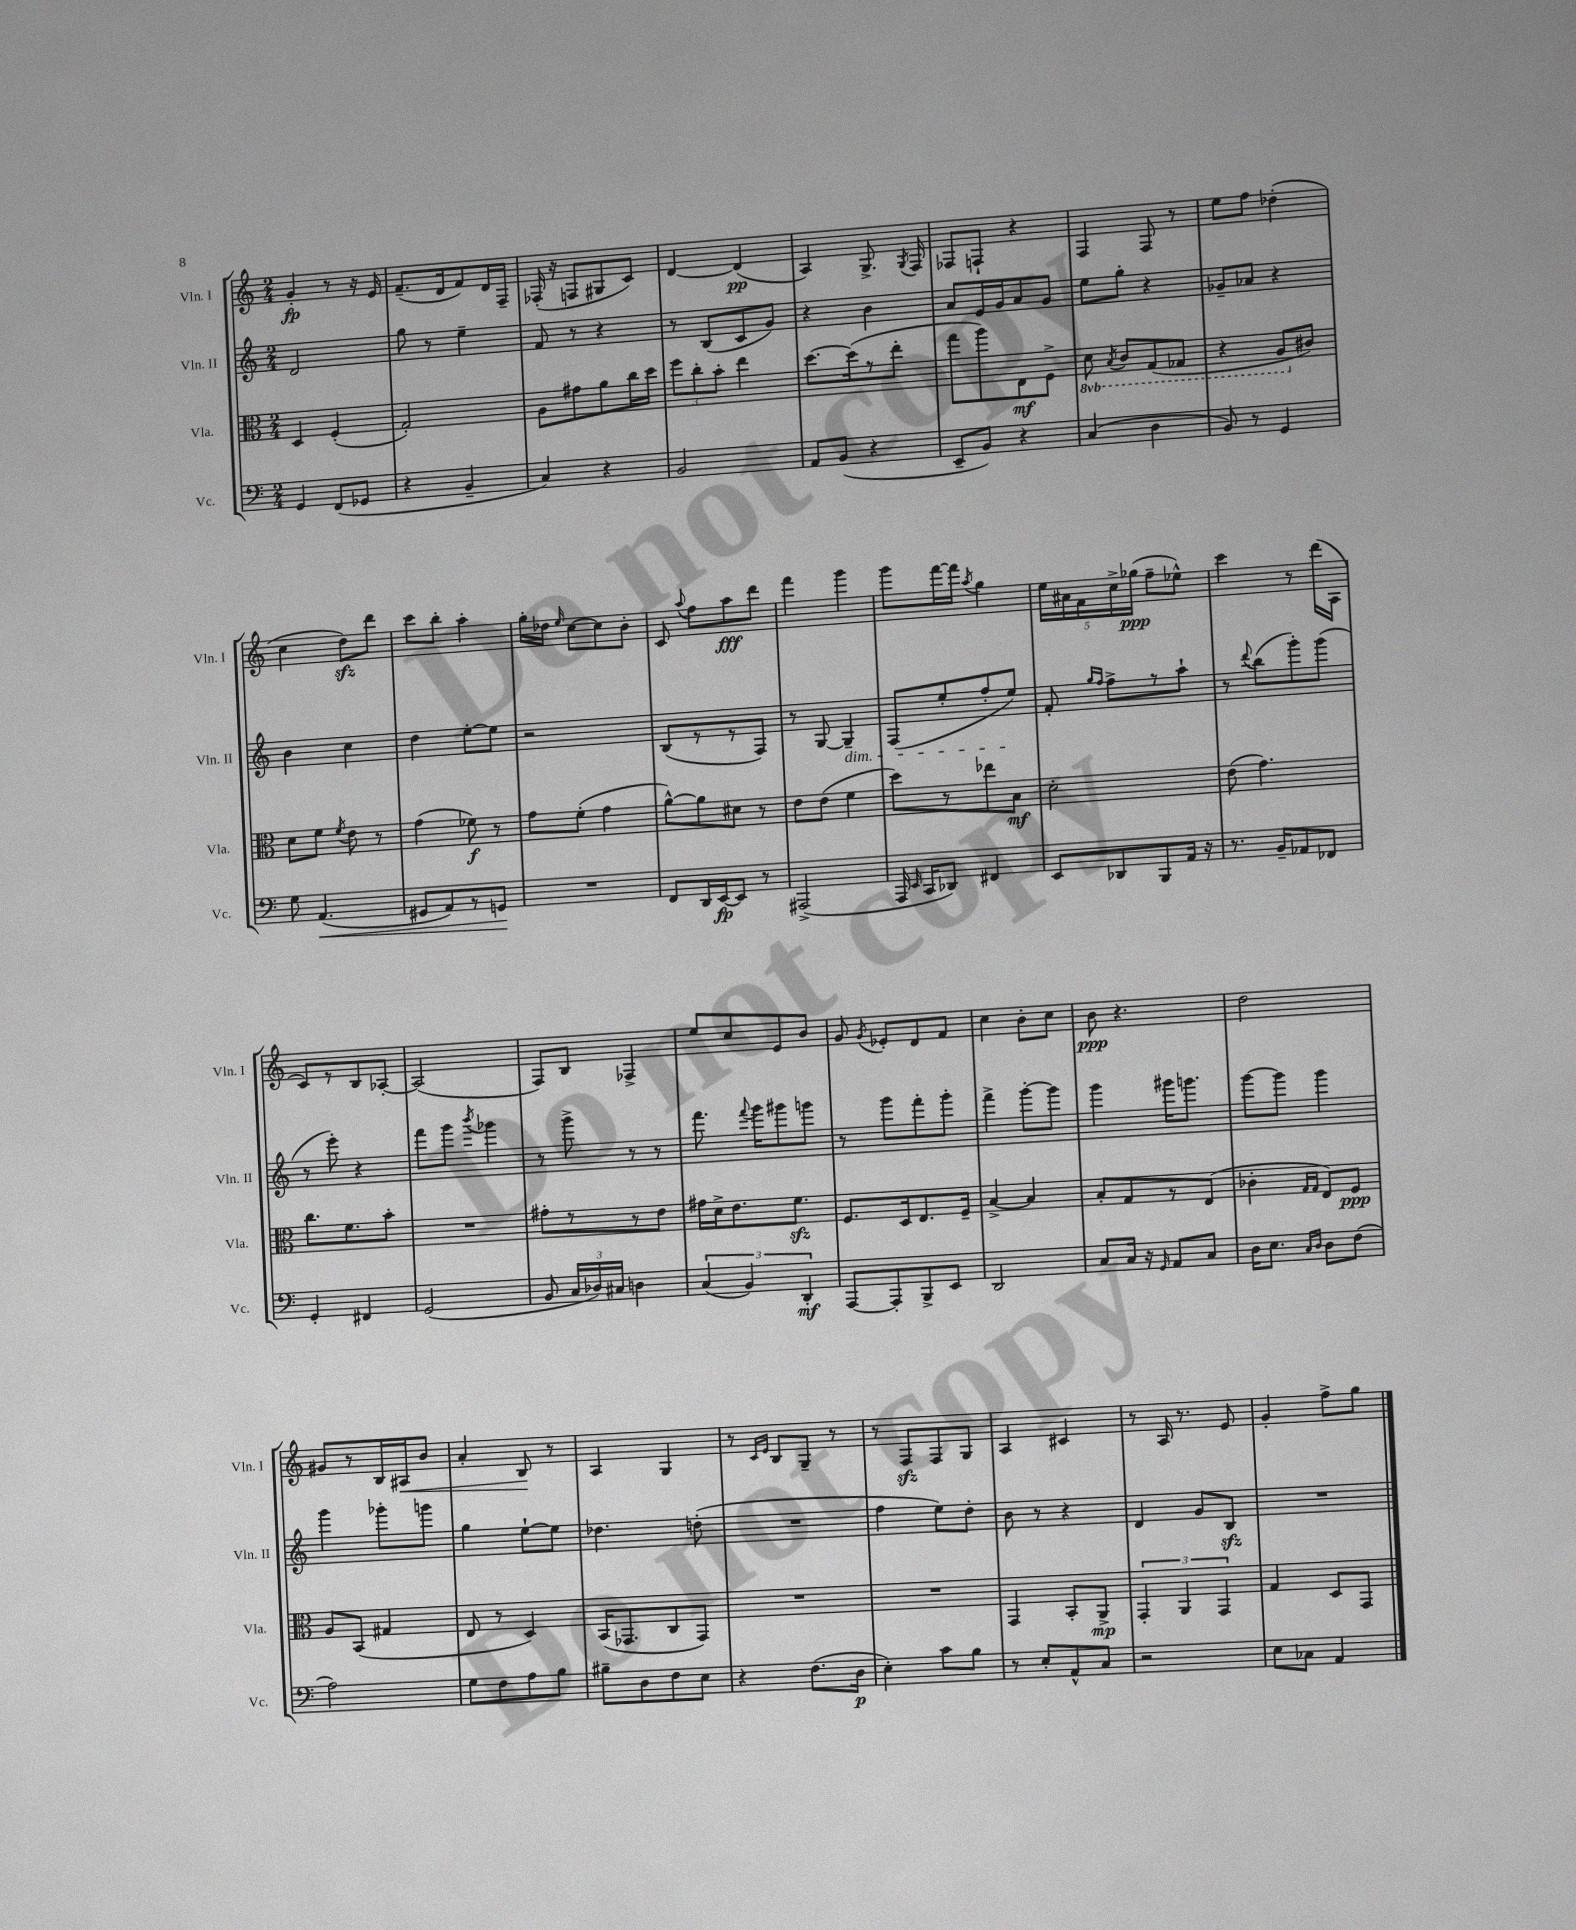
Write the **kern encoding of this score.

**kern	**dynam	**kern	**dynam	**kern	**kern	**dynam
*part4	*part4	*part3	*part3	*part2	*part1	*part1
*staff4	*staff4	*staff3	*staff3	*staff2	*staff1	*staff1
*I"Vc.	*	*I"Vla.	*	*I"Vln. II	*I"Vln. I	*
*I'Vc.	*	*I'Vla.	*	*I'Vln. II	*I'Vln. I	*
*clefF4	*	*clefC3	*	*clefG2	*clefG2	*
*k[]	*	*k[]	*	*k[]	*k[]	*
*M2/4	*	*M2/4	*	*M2/4	*M2/4	*
=50	=50	=50	=50	=50	=50	=50
4GG/	.	4D/	.	2d/	4g'/	fp
(8FF/L	.	(4F'/	.	.	8r	.
8GG-X/J	.	.	.	.	16r	.
.	.	.	.	.	16e/	.
=51	=51	=51	=51	=51	=51	=51
4r	.	2G'/)	.	8gg\	(8.f~/L	.
.	.	.	.	8r	.	.
.	.	.	.	.	16d/k	.
4BB~/	.	.	.	4ee~\	8f/)	.
.	.	.	.	.	16d/L	.
.	.	.	.	.	16F~/JJ	.
=52	=52	=52	=52	=52	=52	=52
4C/)	.	8A\L	.	8f/	(16F-X'/	.
.	.	.	.	.	16r	.
.	.	8g#X\	.	8r	8Fn/L	.
4r	.	8a\	.	4r	8G#X/	.
.	.	16cc\L	.	.	8c/J)	.
.	.	16dd\JJ	.	.	.	.
=53	=53	=53	=53	=53	=53	=53
2BB/	.	12ff\L	.	8r	[4d/	.
.	.	12cc'\	.	.	.	.
.	.	.	.	(8B/L	.	.
.	.	12b'\J	.	.	.	.
.	.	4ee\	.	8c/	(4d/]	pp
.	.	.	.	8g/J)	.	.
=54	=54	=54	=54	=54	=54	=54
8AA/L	.	[8.dd\L	.	4r	4A/)	.
(8BB/J	.	.	.	.	.	.
.	.	(16dd\k]	.	.	.	.
4r	.	8r	.	4b\	8.G^/	.
.	.	8ee'\J	.	.	.	.
.	.	.	.	.	8qG/	.
.	.	.	.	.	16F/	.
=55	=55	=55	=55	=55	=55	=55
8EE~/L	.	8gg\L	.	8a/L	8F-X/L	.
8BB/J)	.	8aa\)	.	16e/L	8Fn`/J	.
.	.	.	.	16g/J	.	.
4r	.	8E\	mf	8a/	4r	.
.	.	8F^\J	.	8g/J	.	.
=56	=56	=56	=56	=56	=56	=56
*	*	*8ba	*	*	*	*
(4C/	.	8D\	.	8ee\L	4F/	.
.	.	8qBB/	.	.	.	.
.	.	8C/L	.	8gg'\J	.	.
4D\	.	(8GG/	.	4r	8F/	.
.	.	8GG-X/J	.	.	8r	.
=57	=57	=57	=57	=57	=57	=57
8BB/)	.	4r	.	8g-X~/L	8ee\L	.
8r	.	.	.	8a-X/J	8ff\J	.
4GG/	.	8AA/L	.	4r	(4dd-X'\	.
*	*	*X8ba	*	*	*	*
.	.	8c#X/J)	.	.	.	.
!!LO:LB:g=z
=58	=58	=58	=58	=58	=58	=58
8G\	.	8d\L	.	4b\	4cc\	.
!	!LO:HP:b	!	!	!	!	!
(4.AA/	<	8f\J	.	.	.	.
.	.	8qf/	.	.	.	.
.	.	8e\	.	4cc\	8ddzz\L)	.
.	.	8r	.	.	8ddd\J	.
=59	=59	=59	=59	=59	=59	=59
8GG#X/L	.	(4g\	.	4dd\	8ccc\L	.
8AA/)	.	.	.	.	8bb'\J	.
8r	.	8f-X\)	f	[8ee'\L	4aa'\	.
8GGn/J	.	8r	.	8ee\J]	.	.
.	[	.	.	.	.	.
=60	=60	=60	=60	=60	=60	=60
2r	.	8g\L	.	2r	16gg'\LL	.
.	.	.	.	.	16dd-X\JJ	.
.	.	.	.	.	16qqee/	.
.	.	(8f'\J	.	.	[8cc\L	.
.	.	4g\	.	.	8cc\]	.
.	.	.	.	.	8b'\J	.
=61	=61	=61	=61	=61	=61	=61
8FF/L	.	[8a^^\L)	.	(8B/L	8c/	.
.	.	.	.	.	8qqaa/	.
16DD/L	.	8a\]	.	8r	8ff\L	.
[16EE/J	fp	.	.	.	.	.
8EE/J]	.	8d#X\J	.	8r	8aa\	fff
8r	.	8r	.	8F/J)	8ddd\J	.
=62	=62	=62	=62	=62	=62	=62
(2AAA#X^/	.	8e\L	.	8r	4fff\	.
.	.	(8e\J	.	[8G/	.	.
!	!	!	!	!LO:TX:b:i:t=dim.	!	!
.	.	4f\	.	4G~/]	4ggg\	.
=63	=63	=63	=63	=63	=63	=63
16AAA/	.	8dd\L)	.	(8F/L	8ggg\L	.
16qqEE/	.	.	.	.	.	.
16CC/KL	.	.	.	.	.	.
8DD-X/J)	.	8r	.	8ee'/	[16fff\L	.
.	.	.	.	.	16fff\JJ]	.
.	.	.	.	.	8qaa/	.
4FF#X/	.	8ee-X\	.	8ff'/	4gg\	.
.	.	8B\J	mf	8ee/J)	.	.
=64	=64	=64	=64	=64	=64	=64
8EE/L	.	2d'\	.	8f'/	20ee\LL	.
.	.	.	.	.	20a#X\	.
.	.	.	.	.	20f\	.
.	.	.	.	16qqgg/LL	.	.
.	.	.	.	16qqff/JJ	.	.
8DD-X/	.	.	.	8ff^\L	.	.
.	.	.	.	.	20cc^\	.
.	.	.	.	.	(20gg-X\JJ	ppp
8BBB/	.	.	.	8r	8ff~\L	.
16AA/Jk	.	.	.	8aa`\J	8ee-X^^\J)	.
16r	.	.	.	.	.	.
=65	=65	=65	=65	=65	=65	=65
8.r	.	(8e\	.	8r	4ccc\	.
.	.	.	.	8qqddd/	.	.
.	.	4.g\)	.	(8bb\L	.	.
16BB~/KL	.	.	.	.	.	.
8AA-X/	.	.	.	8ggg'\)	8r	.
8FF-X/J	.	.	.	(8ggg\J	(16ddd\LL	.
.	.	.	.	.	16A\JJ	.
!!LO:LB:g=z
=66	=66	=66	=66	=66	=66	=66
4GG'/	.	8.cc\L	.	8r	8c/L)	.
.	.	.	.	8eee'\)	8r	.
.	.	8.f\	.	.	.	.
4FF#X/	.	.	.	4r	8B/	.
.	.	8b'\J	.	.	[8A-X'/J	.
=67	=67	=67	=67	=67	=67	=67
(2GG/	.	2r	.	8fff\L	(2A-/]	.
.	.	.	.	8ggg\J	.	.
.	.	.	.	8qbbb/	.	.
.	.	.	.	4ggg-X\	.	.
=68	=68	=68	=68	=68	=68	=68
8BB/	.	8g#X'\L	.	8r	8F/L)	.
24C/LL	.	8r	.	8ggg^\	8B/J	.
24D-X/)	.	.	.	.	.	.
24C#X/JJ	.	.	.	.	.	.
4Dn\	.	8r	.	8r	4F-X^/	.
.	.	8e\J	.	8r	.	.
=69	=69	=69	=69	=69	=69	=69
(6C/	.	16g#X\LL	.	8.fff\	8ee/L	.
.	.	16d^\J	.	.	.	.
.	.	8.e\	.	.	8cc/	.
6BB/)	.	.	.	.	.	.
.	.	.	.	8qqfff/	.	.
.	.	.	.	16ggg\KL	.	.
.	.	.	.	8ggg#X\	8e/	.
.	.	8.fzz\J	.	.	.	.
6DD'/	mf	.	.	.	.	.
.	.	.	.	8gggn\J	8b/J	.
=70	=70	=70	=70	=70	=70	=70
[8AAA/L	.	8.F/L	.	8r	8g/	.
.	.	.	.	.	8qg/	.
8AAA'/]	.	.	.	8ggg\L	8e-X'/L	.
.	.	16D/k	.	.	.	.
8BBB^/	.	8.E/	.	8fff'\	8d/	.
8EE/J	.	.	.	8ggg'\J	8f/J	.
.	.	16F~/Jk	.	.	.	.
=71	=71	=71	=71	=71	=71	=71
2DD/	.	[4B^/	.	4fff^\	4cc\	.
.	.	4B/]	.	[8ggg'\L	8b'\L	.
.	.	.	.	8ggg\J]	8cc\J	.
=72	=72	=72	=72	=72	=72	=72
8C/L	.	8B'/L	.	4ggg\	8b\	ppp
16C/Jk	.	8G/	.	.	4.r	.
16r	.	.	.	.	.	.
16qqGG/	.	.	.	.	.	.
8AA/L	.	8r	.	16ggg#X\KL	.	.
.	.	.	.	8.gggn\J	.	.
8C/J	.	(8E/J	.	.	.	.
=73	=73	=73	=73	=73	=73	=73
16D\KL	.	4c-X'\	.	[8ggg\L	2dd\	.
8.E\J	.	.	.	.	.	.
.	.	.	.	8ggg\J]	.	.
16qqC/LL	.	16qqG/LL	.	.	.	.
16qqD/JJ	.	16qqG/JJ	.	.	.	.
8D\L	.	8E/L)	.	4ggg\	.	.
(8F\J	.	8F/J	ppp	.	.	.
!!LO:LB:g=z
=74	=74	=74	=74	=74	=74	=74
2A\)	.	8A/L	.	4ggg\	8g#X/L	.
.	.	(8BB/J	.	.	8r	.
.	.	4G#X/	.	8ggg-X'\L	16B/L	.
!	!	!	!	!	!	!LO:HP:b
.	.	.	.	.	16A#X/J	<
.	.	.	.	8gggn\J	8b/J	.
=75	=75	=75	=75	=75	=75	=75
8G\L	.	8E/	.	4gg\	4a'/	.
8F\	.	8r	.	.	.	.
8A\	.	4D/)	.	[8ee`\L	8B/	.
8B\J	.	.	.	8ee\J]	8r	[
=76	=76	=76	=76	=76	=76	=76
8B#X~\L	.	(16BB/KL	.	4.dd-X\	4A/	.
.	.	8.GG-X/	.	.	.	.
8D\	.	.	.	.	.	.
8F\	.	8C/	.	.	4G/	.
8E\J	.	8GG-/J)	.	(8ddn'\	.	.
=77	=77	=77	=77	=77	=77	=77
4r	.	2r	.	2r	8r	.
.	.	.	.	.	16qqc/LL	.
.	.	.	.	.	16qqe/JJ	.
.	.	.	.	.	8B/L	.
(8.F\L	.	.	.	.	8G~/J	.
.	.	.	.	.	8r	.
16D\Jk	p	.	.	.	.	.
=78	=78	=78	=78	=78	=78	=78
4E'\)	.	2r	.	4ff\	8r	.
.	.	.	.	.	8Fzz/L	.
8c\L	.	.	.	8ee\L)	8F/	.
8B\J	.	.	.	8dd'\J	8G/J	.
=79	=79	=79	=79	=79	=79	=79
8r	.	4GG/	.	8b\	4A/	.
8E'/L	.	.	.	8r	.	.
8AA^^/	.	8BB'/L	.	4r	4c#X/	.
8C/J	.	8AA^/J	mp	.	.	.
=80	=80	=80	=80	=80	=80	=80
2r	.	6GG'/	.	4d/	8r	.
.	.	.	.	.	16A/	.
.	.	6AA/	.	.	.	.
.	.	.	.	.	8.r	.
.	.	.	.	8g/L	.	.
.	.	6GG/	.	.	.	.
.	.	.	.	8Bzz/J	8e/	.
=81	=81	=81	=81	=81	=81	=81
8E\L	.	4G/	.	2r	4g'/	.
8C-X\J	.	.	.	.	.	.
4AA/	.	8D/L	.	.	8ff^\L	.
.	.	8GG/J	.	.	8gg\J	.
==	==	==	==	==	==	==
*-	*-	*-	*-	*-	*-	*-
